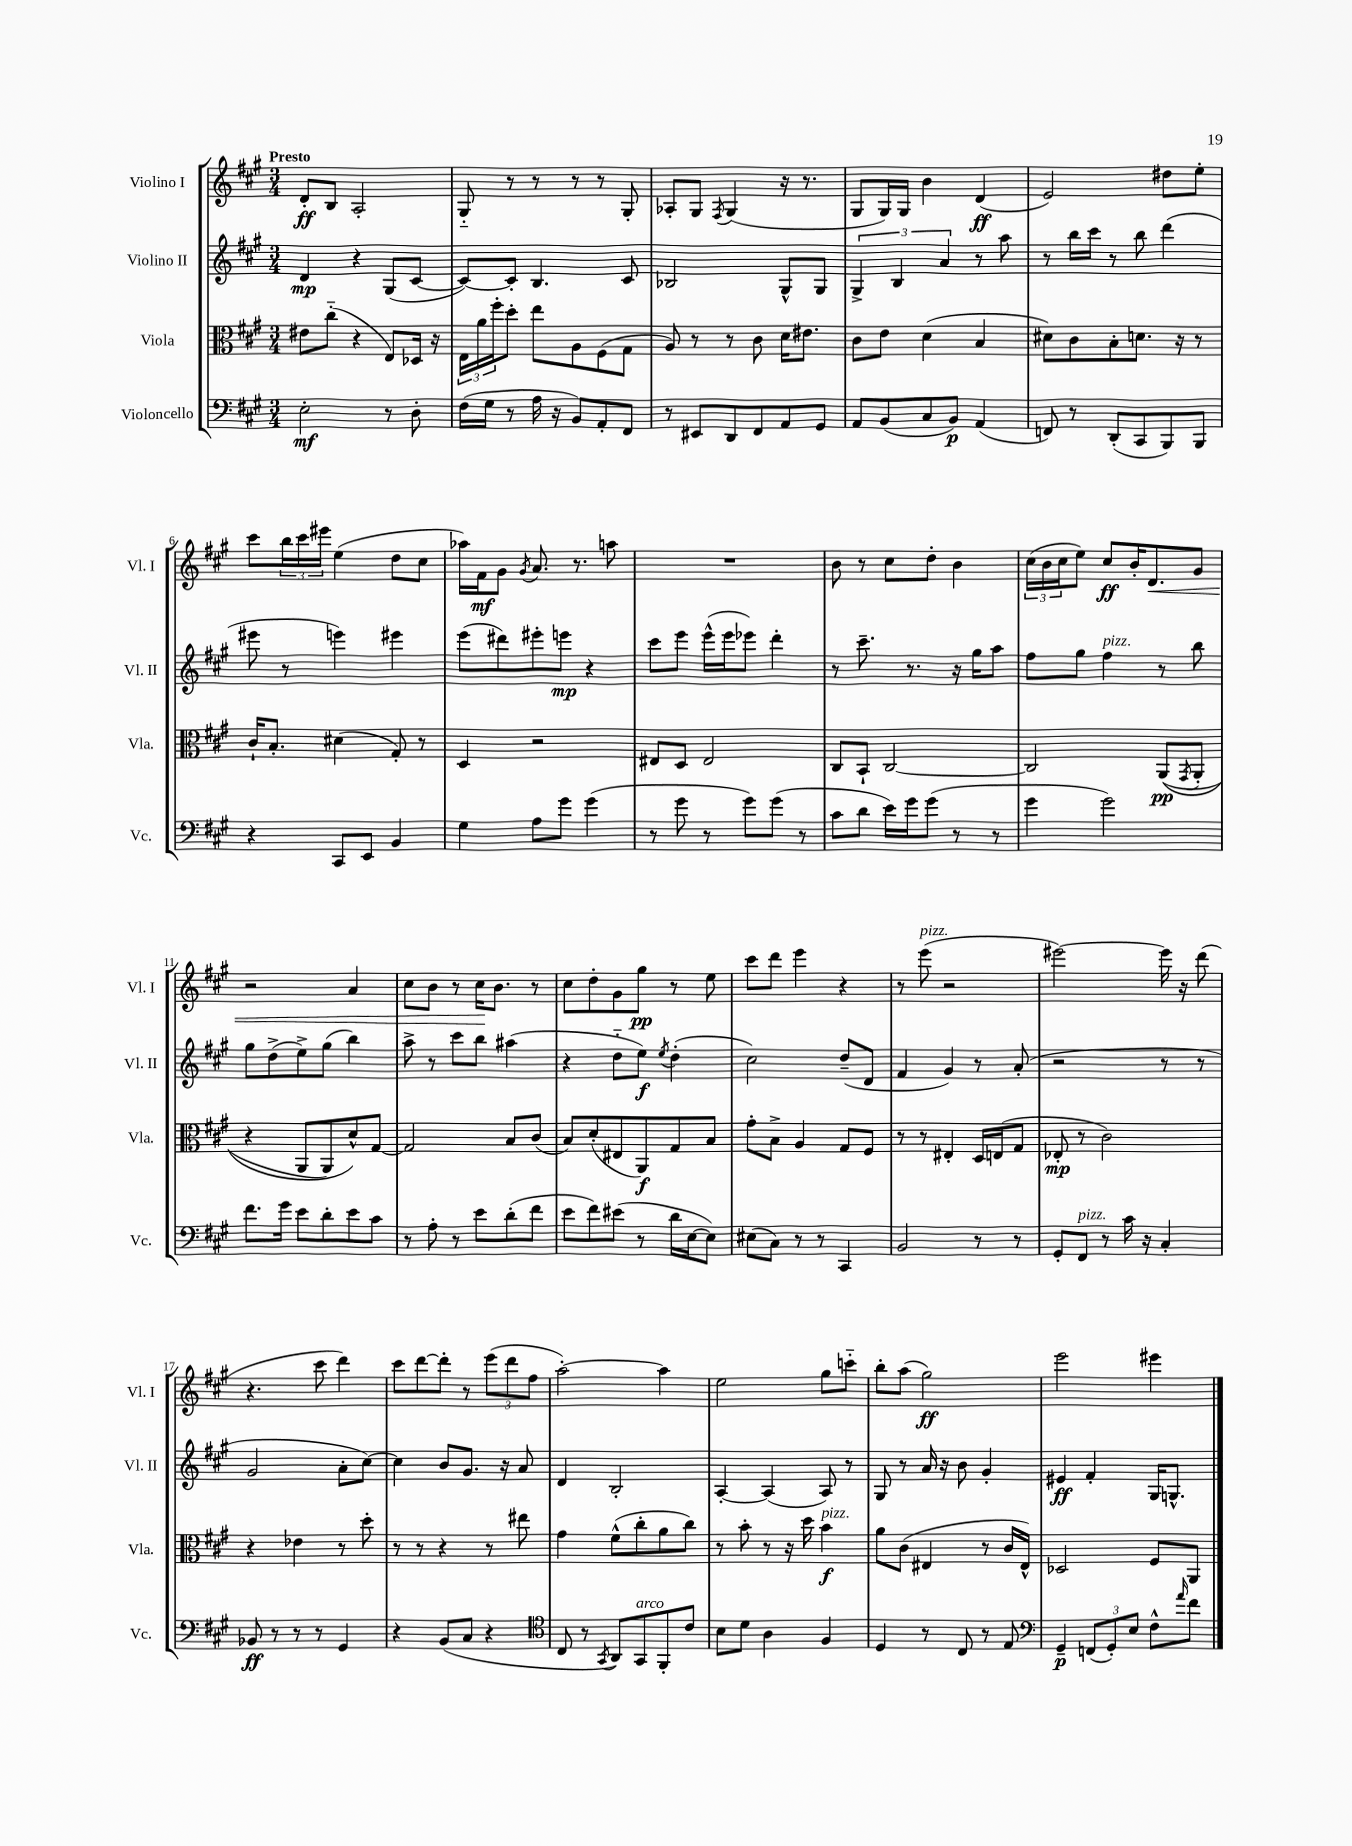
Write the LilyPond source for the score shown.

<<
\new StaffGroup <<
\new Staff = "s0" \with { instrumentName = "Violino I" shortInstrumentName = "Vl. I" } {
    \clef treble \key a \major \numericTimeSignature \time 3/4 \tempo "Presto"
    d'8-.\ff b8 a2-. |
    gis8-_ r8 r8 r8 r8 gis8-. |
    aes8-. gis8 \acciaccatura { fis8 } gis4( r16 r8. |
    gis8 gis16) gis16 b'4 d'4\ff( |
    e'2) dis''8 e''8-. |
    cis'''8 \tuplet 3/2 { b''16 cis'''16 eis'''16 } e''4( d''8 cis''8 |
    aes''16) fis'16\mf gis'8 \acciaccatura { gis'8 } a'8. r8. a''8 |
    R2. |
    b'8 r8 cis''8 d''8-. b'4 |
    \tuplet 3/2 { cis''16( b'16 cis''16 } e''8) cis''8\ff b'16-. d'8.\< gis'8 |
    r2 a'4 |
    cis''8 b'8 r8 cis''16\! b'8. r8 |
    cis''8 d''8-. gis'8 gis''8\pp r8 e''8 |
    cis'''8 d'''8 e'''4 r4 |
    r8 e'''8^\markup { \italic "pizz." }( r2 |
    eis'''2~) eis'''16 r16 d'''8( |
    r4. cis'''8 d'''4) |
    cis'''8 d'''8~ d'''8-. r8 \tuplet 3/2 { e'''8( d'''8 fis''8 } |
    a''2~-.) a''4 |
    e''2 gis''8 c'''8-_ |
    b''8-. a''8( gis''2\ff) |
    e'''2 eis'''4 \bar "|." |
}
\new Staff = "s1" \with { instrumentName = "Violino II" shortInstrumentName = "Vl. II" } {
    \clef treble \key a \major \numericTimeSignature \time 3/4
    d'4\mp r4 gis8( cis'8~ |
    cis'8~) cis'8-. b4. cis'8 |
    bes2 gis8-^ gis8 |
    \tuplet 3/2 { gis4-> b4 a'4 } r8 a''8 |
    r8 b''16 cis'''16 r8 b''8 d'''4( |
    eis'''8 r8 e'''4) eis'''4 |
    e'''8( dis'''8) eis'''8-. e'''8\mp r4 |
    cis'''8 e'''8 e'''16-^( e'''16 ees'''8) d'''4-. |
    r8 cis'''8.-- r8. r16 gis''16 a''8 |
    fis''8 gis''8 fis''4^\markup { \italic "pizz." } r8 b''8 |
    gis''8 d''8->( e''8->) gis''8( b''4) |
    a''8-> r8 cis'''8 b''8 ais''4( |
    r4 d''8-_ e''8\f) \acciaccatura { e''8 } d''4-.( |
    cis''2) d''8--( d'8 |
    fis'4 gis'4) r8 a'8-.( |
    r2 r8 r8 |
    gis'2 a'8-. cis''8~) |
    cis''4 b'8 gis'8. r16 a'8 |
    d'4 b2-. |
    a4~-. a4( a8) r8 |
    gis8 r8 a'16 r16 b'8 gis'4-. |
    eis'4\ff fis'4-. gis16 g8.-^ \bar "|." |
}
\new Staff = "s2" \with { instrumentName = "Viola" shortInstrumentName = "Vla." } {
    \clef alto \key a \major \numericTimeSignature \time 3/4
    eis'8 cis''8-_( r4 e8) des16 r16 |
    \tuplet 3/2 { e16 a'16 fis''16-. } d''8-. e''8 a8 fis8( gis8 |
    a8) r8 r8 cis'8 d'16 eis'8. |
    cis'8 e'8 d'4( b4 |
    dis'8) cis'8 b8-. d'8. r16 r8 |
    cis'16-! b8.-. dis'4( gis8-.) r8 |
    d4 r2 |
    eis8 d8 eis2 |
    cis8 b,8-! cis2~ |
    cis2 a,8\pp(\( \acciaccatura { gis,8 } a,8-. |
    r4 a,8 a,8) d'8-^\) gis8~ |
    gis2 b8 cis'8( |
    b8) d'8-.( eis8 a,8\f) gis8 b8 |
    gis'8-. b8-> a4 gis8 fis8 |
    r8 r8 eis4-. d16 e16( gis8 |
    ees8-.\mp r8 cis'2) |
    r4 ees'4 r8 d''8-. |
    r8 r8 r4 r8 eis''8 |
    gis'4 fis'8-^( cis''8-. a'8 cis''8) |
    r8 b'8-. r8 r16 d''16 b'4\f^\markup { \italic "pizz." } |
    a'8 cis'8( eis4 r8 cis'16 eis16-^) |
    des2 fis8 a,8 \bar "|." |
}
\new Staff = "s3" \with { instrumentName = "Violoncello" shortInstrumentName = "Vc." } {
    \clef bass \key a \major \numericTimeSignature \time 3/4
    e2-.\mf r8 d8-. |
    fis16( gis16 r8 a16 r16 b,8) a,8-. fis,8 |
    r8 eis,8 d,8 fis,8 a,8 gis,8 |
    a,8 b,8( cis8 b,8\p) a,4( |
    f,8) r8 d,8-.( cis,8 b,,8) b,,8 |
    r4 cis,8 e,8 b,4 |
    gis4 a8 gis'8 gis'4( |
    r8 gis'8 r8 gis'8) gis'8( r8 |
    cis'8 d'8 e'16) gis'16 gis'8( r8 r8 |
    gis'4 gis'2) |
    fis'8. gis'16 e'8 d'8-. e'8 cis'8 |
    r8 a8-. r8 e'8 d'8-.( fis'8 |
    e'8 fis'8) eis'8( r8 d'16 e16~ e8) |
    eis8( cis8) r8 r8 cis,4 |
    b,2 r8 r8 |
    gis,8-. fis,8^\markup { \italic "pizz." } r8 cis'16 r16 cis4-. |
    bes,8\ff r8 r8 r8 gis,4 |
    r4 b,8( cis8 r4 |
    \clef tenor cis8 r8 \acciaccatura { gis,8 } a,8) gis,8^\markup { \italic "arco" } fis,8-. cis'8 |
    b8 d'8 a4 fis4 |
    d4 r8 cis8 r8 e8 |
    \clef bass gis,4--\p \tuplet 3/2 { f,8( gis,8-.) e8 } fis8-^ \grace { a'16 } fis'8 \bar "|." |
}
>>
>>
